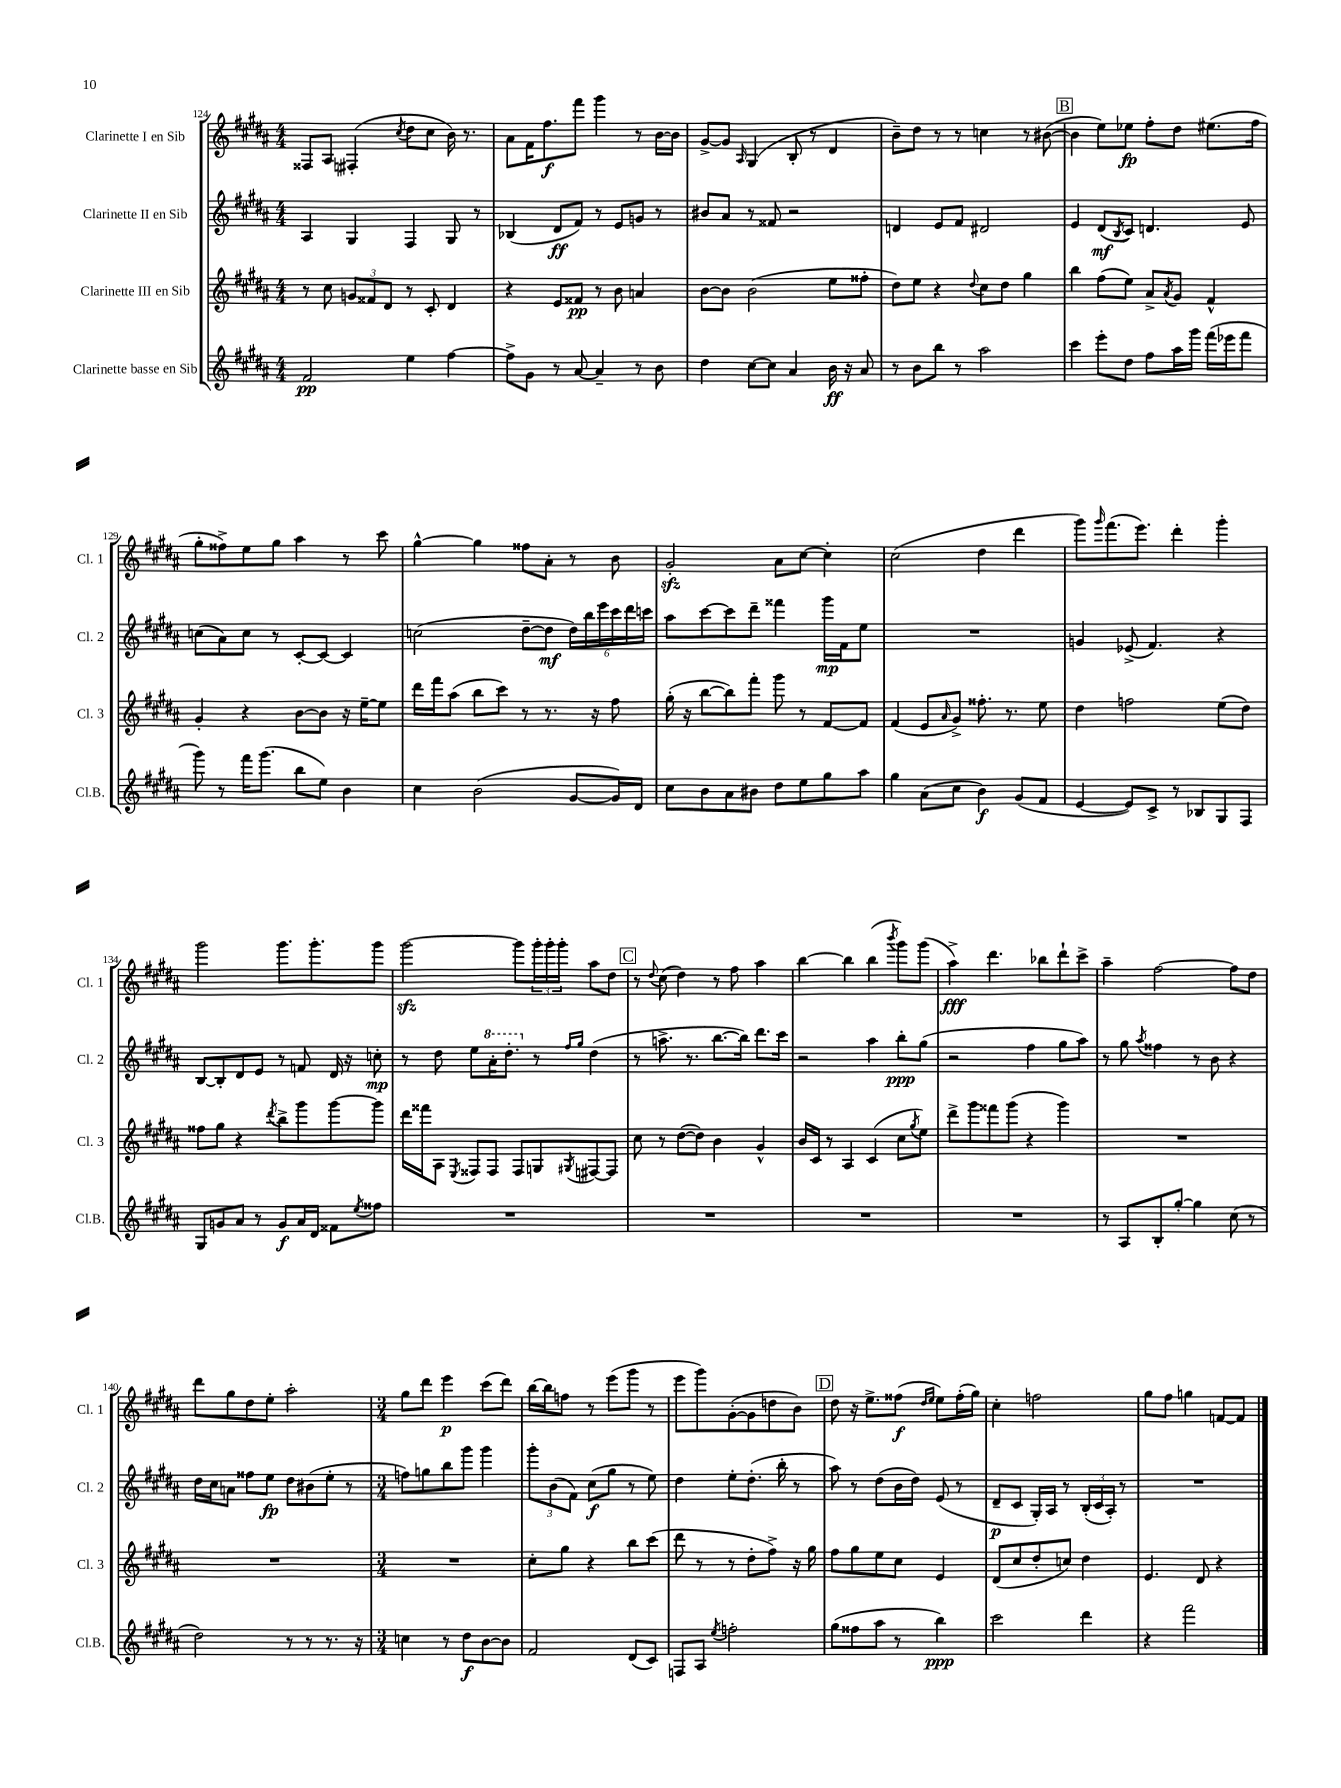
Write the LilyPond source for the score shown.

<<
\new StaffGroup <<
\new Staff = "s0" \with { instrumentName = "Clarinette I en Sib" shortInstrumentName = "Cl. 1" } {
    \clef treble \key b \major \numericTimeSignature \time 4/4
    fisis8 ais8 fis4-.( \acciaccatura { cis''8 } dis''8 cis''8 b'16) r8. |
    ais'8 fis'16 fis''8.\f fis'''8 gis'''4 r8 b'16~ b'16 |
    gis'8~-> gis'8 \grace { ais16 } gis4( b8-. r8 dis'4 |
    b'8--) dis''8 r8 r8 c''4 r8 bis'8~( |
    \mark \markup { \box "B" } bis'4 e''8) ees''8\fp fis''8-. dis''8 eis''8.( fis''16 |
    gis''8-. fisis''8->) e''8 gis''8 ais''4 r8 cis'''8 |
    gis''4~-^ gis''4 fisis''8 ais'8-. r8 b'8 |
    gis'2-.\sfz ais'8 cis''8~ cis''4-. |
    cis''2( dis''4 dis'''4 |
    gis'''8) \grace { gis'''16 } fis'''8.( e'''8.) dis'''4-. gis'''4-. |
    gis'''2 gis'''8. gis'''8.-. gis'''8 |
    gis'''2~\sfz gis'''8 \tuplet 3/2 { gis'''16-. gis'''16-. gis'''16-. } ais''8 dis''8 |
    \mark \markup { \box "C" } r8 \appoggiatura { dis''8 } cis''8( dis''4) r8 fis''8 ais''4 |
    b''4~ b''4 b''4( \acciaccatura { b'''8 } gis'''8) gis'''8( |
    ais''4->\fff) dis'''4. bes''8 dis'''8-! cis'''8-> |
    ais''4-- fis''2~ fis''8 dis''8 |
    dis'''8 gis''8 dis''8 e''8-. ais''2-. |
    \numericTimeSignature \time 3/4 gis''8 dis'''8 e'''4\p cis'''8( dis'''8) |
    b''16~ b''16 f''8 r8 e'''8( gis'''8 r8 |
    e'''8 gis'''8) gis'8~-.( gis'8 d''8 b'8) |
    \mark \markup { \box "D" } dis''8 r16 e''8.-> fisis''8\f( \grace { dis''16 e''16 } e''8) fisis''16-.( gis''16) |
    cis''4-. f''2 |
    gis''8 fis''8 g''4 f'8~ f'8 \bar "|." |
}
\new Staff = "s1" \with { instrumentName = "Clarinette II en Sib" shortInstrumentName = "Cl. 2" } {
    \clef treble \key b \major \numericTimeSignature \time 4/4
    ais4 gis4 fis4 gis8 r8 |
    bes4( dis'8\ff fis'8) r8 e'8 g'8 r8 |
    bis'8 ais'8 r8 fisis'8 r2 |
    d'4 e'8 fis'8 dis'2 |
    \mark \markup { \box "B" } e'4 dis'8\mf( \acciaccatura { b8 } cis'8) d'4. e'8 |
    c''8( ais'8) c''8 r8 cis'8~-. cis'8~ cis'4 |
    c''2( dis''8~-- dis''8\mf \tuplet 6/4 { dis''16) b''16 e'''16 cis'''16 dis'''16 c'''16 } |
    ais''8 cis'''8~ cis'''8 dis'''8-- fisis'''4 gis'''16\mp fis'16 e''8 |
    R1 |
    g'4 ees'8->( fis'4.) r4 |
    b8~ b8-. dis'8 e'8 r8 f'8 dis'16 r16 c''8-.\mp |
    r8 dis''8 e''8 \ottava #1 ais''16-. dis'''8.-. \ottava #0 r8 \grace { fis''16 gis''16 } dis''4( |
    \mark \markup { \box "C" } r8 a''8.-> r8. b''8.~ b''16) dis'''8. cis'''16 |
    r2 ais''4 b''8-.\ppp gis''8( |
    r2 fis''4 gis''8 ais''8) |
    r8 gis''8 \acciaccatura { ais''8 } fisis''4 r8 b'8 r4 |
    dis''16 cis''16 a'8 fisis''8 e''8\fp dis''8 bis'8( e''8-. r8 |
    \numericTimeSignature \time 3/4 f''8) g''8 b''8 gis'''8 gis'''4 |
    \tuplet 3/2 { gis'''8-. b'8( fis'8) } cis''8\f( gis''8 r8 e''8) |
    dis''4 e''8-. dis''8.-.( b''16-. r8 |
    \mark \markup { \box "D" } ais''8) r8 dis''8( b'16 dis''16) e'8( r8 |
    dis'8--\p cis'8 gis16-.) ais16 r8 \tuplet 3/2 { b16-.( cis'16 ais16-.) } r8 |
    R2. \bar "|." |
}
\new Staff = "s2" \with { instrumentName = "Clarinette III en Sib" shortInstrumentName = "Cl. 3" } {
    \clef treble \key b \major \numericTimeSignature \time 4/4
    r8 cis''8 \tuplet 3/2 { g'8 fisis'8 dis'8 } r8 cis'8-. dis'4 |
    r4 e'8 fisis'8\pp r8 b'8 a'4 |
    b'8~ b'8 b'2( e''8 fisis''8-. |
    dis''8) e''8 r4 \appoggiatura { dis''8 } cis''8 dis''8 gis''4 |
    \mark \markup { \box "B" } b''4 fis''8( e''8) ais'8-> \acciaccatura { ais'8 } gis'8 fis'4-^ |
    gis'4-. r4 b'8~ b'8 r16 e''16~-- e''8 |
    dis'''16 fis'''16 ais''8( b''8 cis'''8) r8 r8. r16 fis''8 |
    gis''16-.( r16 b''8~ b''8) fis'''8-. gis'''8 r8 fis'8~ fis'8 |
    fis'4( e'8 \grace { ais'16 } gis'8->) fisis''8.-. r8. e''8 |
    dis''4 f''2 e''8( dis''8) |
    fisis''8 gis''8 r4 \acciaccatura { dis'''8 } b''8-> gis'''8 gis'''8~ gis'''8 |
    dis'''16 fisis'''16 ais8 \acciaccatura { e8 } fisis8 fisis8 fisis8 g8 \acciaccatura { gis8 } fis8~ fis8 |
    \mark \markup { \box "C" } cis''8 r8 dis''8~( dis''8) b'4 gis'4-^ |
    b'16 cis'16 r8 ais4 cis'4( cis''8 \acciaccatura { gis''8 } e''8) |
    dis'''8-> gis'''8 fisis'''8 gis'''8( r4 gis'''4) |
    R1 |
    R1 |
    \numericTimeSignature \time 3/4 R2. |
    cis''8-. gis''8 r4 b''8 cis'''8( |
    dis'''8 r8 r8 dis''8-. fis''8->) r16 gis''16 |
    \mark \markup { \box "D" } fis''8 gis''8 e''8 cis''8 e'4 |
    dis'8( cis''8 dis''8-. c''8) dis''4 |
    e'4. dis'8 r4 \bar "|." |
}
\new Staff = "s3" \with { instrumentName = "Clarinette basse en Sib" shortInstrumentName = "Cl.B." } {
    \clef treble \key b \major \numericTimeSignature \time 4/4
    fis'2\pp e''4 fis''4~ |
    fis''8-> gis'8 r8 ais'8~ ais'4-- r8 b'8 |
    dis''4 cis''8~ cis''8 ais'4 b'16\ff r16 ais'8 |
    r8 b'8 b''8 r8 ais''2 |
    \mark \markup { \box "B" } cis'''4 e'''8-. dis''8 fis''8 ais''16 gis'''16 fis'''16( ees'''16 fis'''8 |
    gis'''8) r8 fis'''16 gis'''8.( b''8 e''8) b'4 |
    cis''4 b'2( gis'8~ gis'16) dis'16 |
    cis''8 b'8 ais'8 bis'8 dis''8 e''8 gis''8 ais''8 |
    gis''4 ais'8( cis''8 b'4\f) gis'8( fis'8 |
    e'4~ e'8) cis'8-> r8 bes8 gis8 fis8 |
    gis8 g'8 ais'8 r8 g'8\f ais'16 dis'16 fisis'8 \acciaccatura { e''8 } fisis''8 |
    R1 |
    \mark \markup { \box "C" } R1 |
    R1 |
    R1 |
    r8 ais8 b8-. gis''8~-. gis''4 cis''8( r8 |
    dis''2) r8 r8 r8. r16 |
    \numericTimeSignature \time 3/4 c''4 r8 dis''8\f b'8~ b'8 |
    fis'2 dis'8( cis'8) |
    f8 ais8 \acciaccatura { e''8 } f''2-. |
    \mark \markup { \box "D" } gis''8( fisis''8 ais''8 r8 b''4\ppp) |
    cis'''2 dis'''4 |
    r4 fis'''2 \bar "|." |
}
>>
>>
\layout { \context { \Score currentBarNumber = #124 } }
